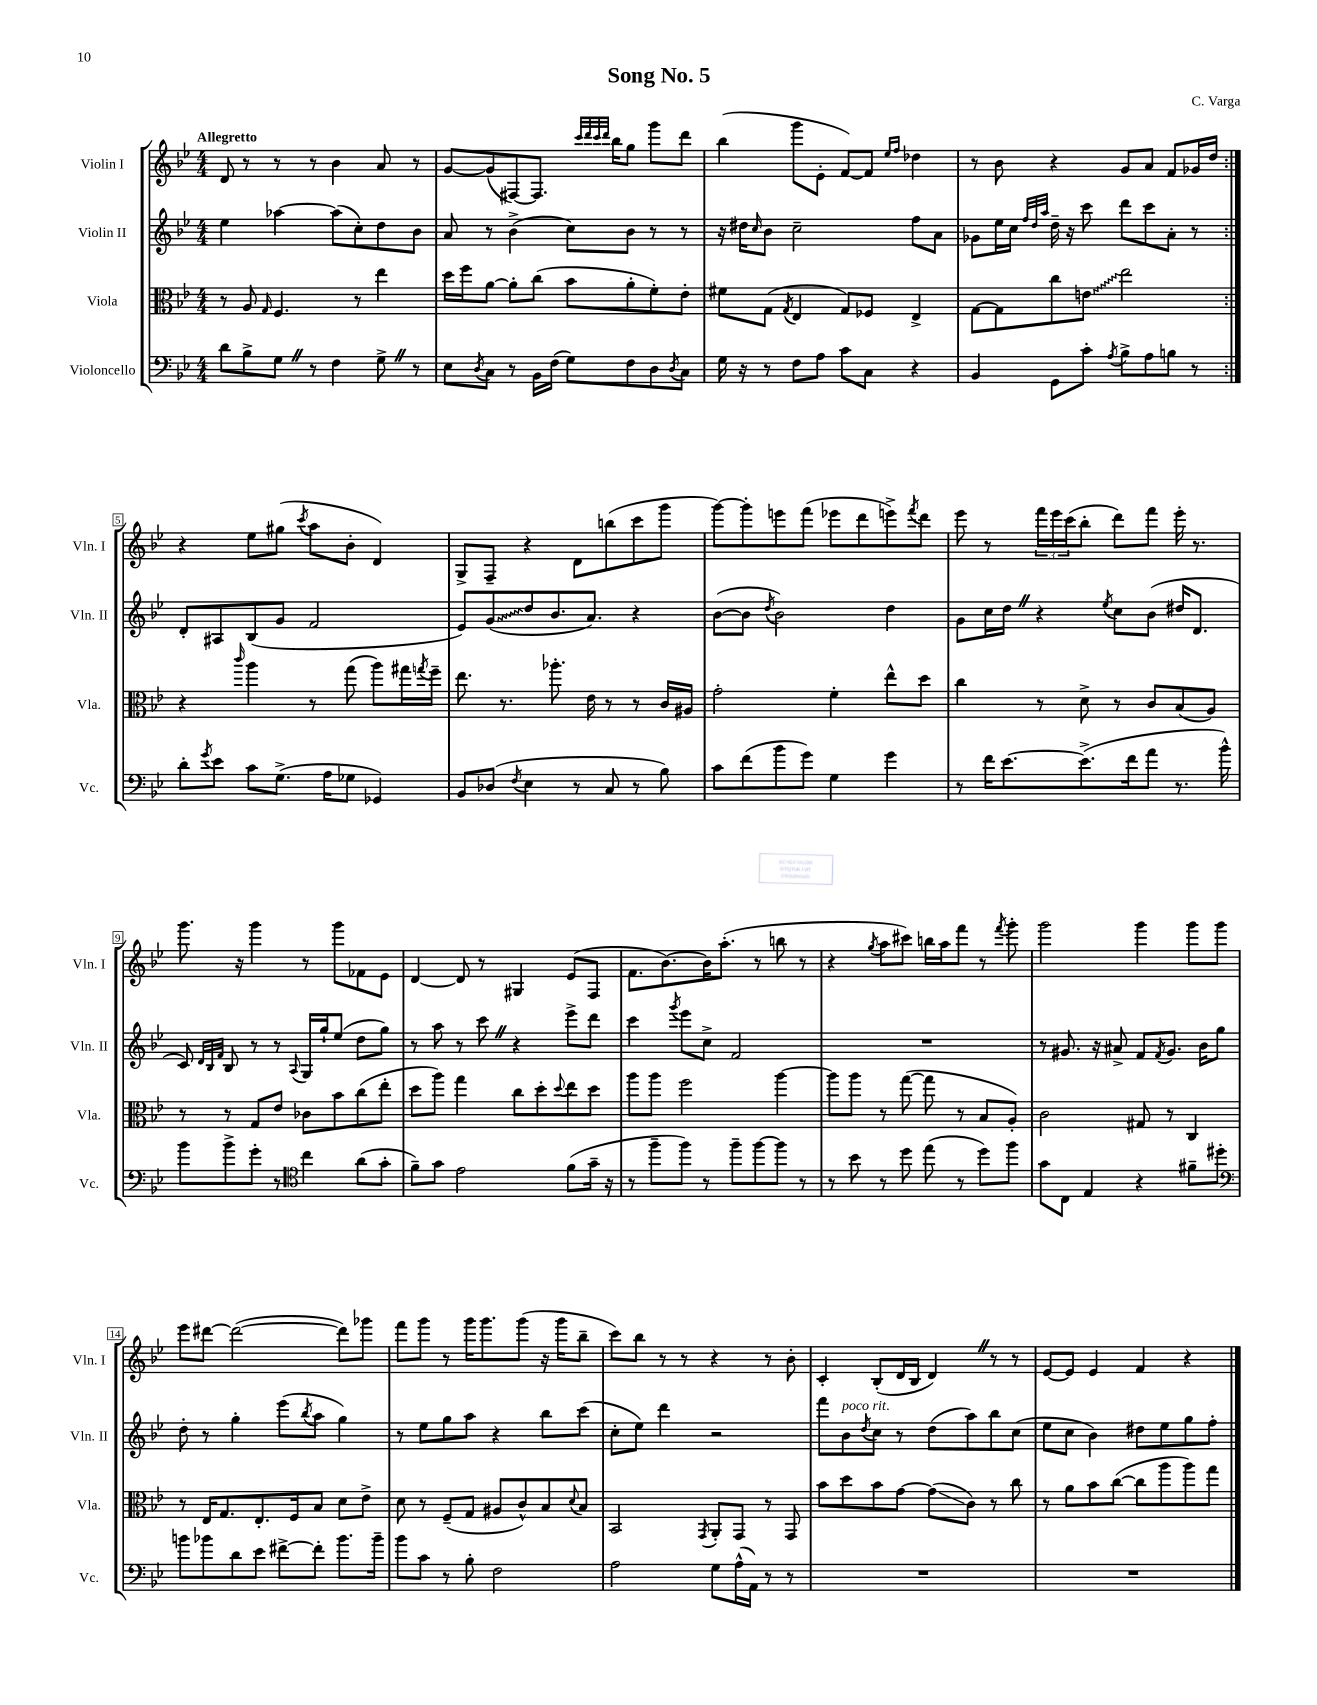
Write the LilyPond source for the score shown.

\header { title = "Song No. 5" composer = "C. Varga" }
<<
\new StaffGroup <<
\new Staff = "s0" \with { instrumentName = "Violin I" shortInstrumentName = "Vln. I" } {
    \clef treble \key bes \major \numericTimeSignature \time 4/4 \tempo "Allegretto"
    \repeat volta 2 { d'8 r8 r8 r8 bes'4 a'8 r8 |
    g'8~ g'8( fis8~) fis8. \grace { c'''32 d'''32 c'''32 d'''32 } bes''16 g''8 g'''8 d'''8 |
    bes''4( g'''8 ees'8-. f'8~) f'8 \grace { ees''16 f''16 } des''4 |
    r8 bes'8 r4 g'8 a'8 f'8 ges'16 d''16 | }
    r4 ees''8 gis''8( \acciaccatura { c'''8 } a''8 bes'8-. d'4) |
    g8-> f8-- r4 d'8 b''8( c'''8 g'''8 |
    g'''8~) g'''8-. e'''8 f'''8( ees'''8 d'''8 e'''8->) \acciaccatura { f'''8 } d'''8 |
    ees'''8 r8 \tuplet 3/2 { f'''16 ees'''16 c'''16( } bes''8-. d'''8) f'''8 ees'''16-. r8. |
    g'''8. r16 g'''4 r8 g'''8 fes'8 ees'8 |
    d'4~ d'8 r8 gis4 ees'8( f8 |
    f'8. bes'8.~) bes'16 a''8.-.( r8 b''8 r8 |
    r4 \acciaccatura { g''8 } a''8 cis'''8) b''16 a''16 f'''8 r8 \acciaccatura { f'''8 } g'''8-. |
    g'''2 g'''4 g'''8 g'''8 |
    ees'''8 dis'''8~ dis'''2~( dis'''8) ges'''8 |
    f'''8 g'''8 r8 g'''16 g'''8. g'''8( r16 g'''16 bes''8-- |
    c'''8) bes''8 r8 r8 r4 r8 bes'8-. |
    c'4-. bes8-.( d'16 bes16 d'4) \once \override BreathingSign.text = \markup { \musicglyph "scripts.caesura.straight" } \breathe r8 r8 |
    ees'8~ ees'8 ees'4 f'4 r4 \bar "|." |
}
\new Staff = "s1" \with { instrumentName = "Violin II" shortInstrumentName = "Vln. II" } {
    \clef treble \key bes \major \numericTimeSignature \time 4/4
    \repeat volta 2 { ees''4 aes''4~ aes''8( c''8-.) d''8 bes'8 |
    a'8 r8 bes'4->( c''8) bes'8 r8 r8 |
    r16 dis''16 \grace { c''16 } bes'8 c''2-- f''8 a'8 |
    ges'8 ees''16 c''16 \grace { f''32 d''32 a''32 } d''16-- r16 c'''8 d'''8 c'''8 a'8-. r8 | }
    d'8-. ais8 bes8( g'8 f'2 |
    ees'8) \once \override Glissando.style = #'zigzag g'8\glissando( d''8 bes'8. a'8.) r4 |
    bes'8~( bes'8 \acciaccatura { d''8 } bes'2) d''4 |
    g'8 c''16 d''16 \once \override BreathingSign.text = \markup { \musicglyph "scripts.caesura.straight" } \breathe r4 \acciaccatura { ees''8 } c''8 bes'8( dis''16 d'8. |
    c'8) \grace { d'32 bes32 f'32 } bes8 r8 r8 \appoggiatura { a8 } g16 g''16-! ees''8( d''8 g''8) |
    r8 a''8 r8 c'''8 \once \override BreathingSign.text = \markup { \musicglyph "scripts.caesura.straight" } \breathe r4 ees'''8-> d'''8 |
    c'''4 \acciaccatura { g'''8 } ees'''8 c''8-> f'2 |
    R1 |
    r8 gis'8. r16 ais'8-> f'8 \acciaccatura { f'8 } gis'8. bes'16 g''8 |
    d''8-. r8 g''4-. ees'''8( \acciaccatura { bes''8 } a''8 g''4) |
    r8 ees''8 g''8 a''8 r4 bes''8 c'''8( |
    c''8-. ees''8) d'''4 r2 |
    f'''8 bes'8^\markup { \italic "poco rit." } \acciaccatura { d''8 } c''8 r8 d''8( a''8) bes''8 c''8( |
    ees''8 c''8 bes'4) dis''8 ees''8 g''8 f''8-. \bar "|." |
}
\new Staff = "s2" \with { instrumentName = "Viola" shortInstrumentName = "Vla." } {
    \clef alto \key bes \major \numericTimeSignature \time 4/4
    \repeat volta 2 { r8 a8 \grace { g16 } f4. r8 ees''4 |
    d''16 f''16 a'8~ a'8-. c''8( bes'8 a'8-. f'8-.) ees'8-. |
    fis'8 g8( \acciaccatura { g8 } ees4 g8) fes8 ees4-> |
    g8~ g8 c''8 \once \override Glissando.style = #'zigzag e'8\glissando ees''2 | }
    r4 \grace { c'''16 } a''4 r8 g''8( a''8) gis''16 \acciaccatura { g''8 } f''16-- |
    ees''8. r8. aes''8.-. ees'16 r8 r8 c'16 ais16 |
    g'2-. f'4-. ees''8-^ d''8 |
    c''4 r8 d'8-> r8 c'8 bes8( a8) |
    r8 r8 g8 ees'8 ces'8 bes'8 c''8( ees''8-. |
    d''8 a''8) g''4 c''8 d''8-. \appoggiatura { d''8 } ees''8 d''8 |
    a''8 a''8 f''2 a''4~ |
    a''8 a''8 r8 g''8~( g''8 r8 bes8 a8-.) |
    c'2 gis8 r8 c4 |
    r8 ees16 g8. ees8.-. f16 bes8 d'8 ees'8-> |
    d'8 r8 f8--( g8 ais8 c'8-^) bes8 \appoggiatura { d'8 } bes8 |
    bes,2 \acciaccatura { g,8 } a,8-. g,8 r8 g,8 |
    bes'8 d''8 bes'8 g'8~ g'8\glissando( c'8) r8 c''8 |
    r8 a'8 bes'8 c''8~( c''8 a''8 a''8) g''8 \bar "|." |
}
\new Staff = "s3" \with { instrumentName = "Violoncello" shortInstrumentName = "Vc." } {
    \clef bass \key bes \major \numericTimeSignature \time 4/4
    \repeat volta 2 { d'8 bes8-> g8 \once \override BreathingSign.text = \markup { \musicglyph "scripts.caesura.straight" } \breathe r8 f4 g8-> \once \override BreathingSign.text = \markup { \musicglyph "scripts.caesura.straight" } \breathe r8 |
    ees8 \acciaccatura { d8 } c8 r8 bes,16 f16( g8) f8 d8 \acciaccatura { d8 } c8 |
    g16 r16 r8 f8 a8 c'8 c8 r4 |
    bes,4 g,8 c'8-. \acciaccatura { a8 } bes8-> a8 b8 r8 | }
    d'8-. \acciaccatura { g'8 } ees'8 c'8 g8.->( a16 ges8 ges,4) |
    bes,8 des8( \acciaccatura { f8 } ees4 r8 c8 r8 bes8) |
    c'8 f'8( bes'8 g'8) g4 g'4 |
    r8 f'16 ees'8.~ ees'8.->( f'16 a'8 r8. bes'16-^) |
    bes'8 bes'8-> g'8-. r8 \clef tenor c''4 a'8( g'8-. |
    f'8--) g'8 ees'2 f'8( g'16-- r16 |
    r8 f''8-- f''8) r8 f''8-- f''8~ f''8 r8 |
    r8 bes'8 r8 d''8 ees''8( r8 d''8) f''8 |
    g'8 c8 ees4 r4 fis'8-- dis''8-. |
    \clef bass b'8 bes'8 d'8 ees'8 fis'8~-> fis'8-. bes'8. bes'16-- |
    bes'8 c'8 r8 bes8-. f2 |
    a2 g8 a16-^( a,16) r8 r8 |
    R1 |
    R1 \bar "|." |
}
>>
>>
\layout { \context { \Score \override BarNumber.stencil = #(make-stencil-boxer 0.1 0.3 ly:text-interface::print) } }
